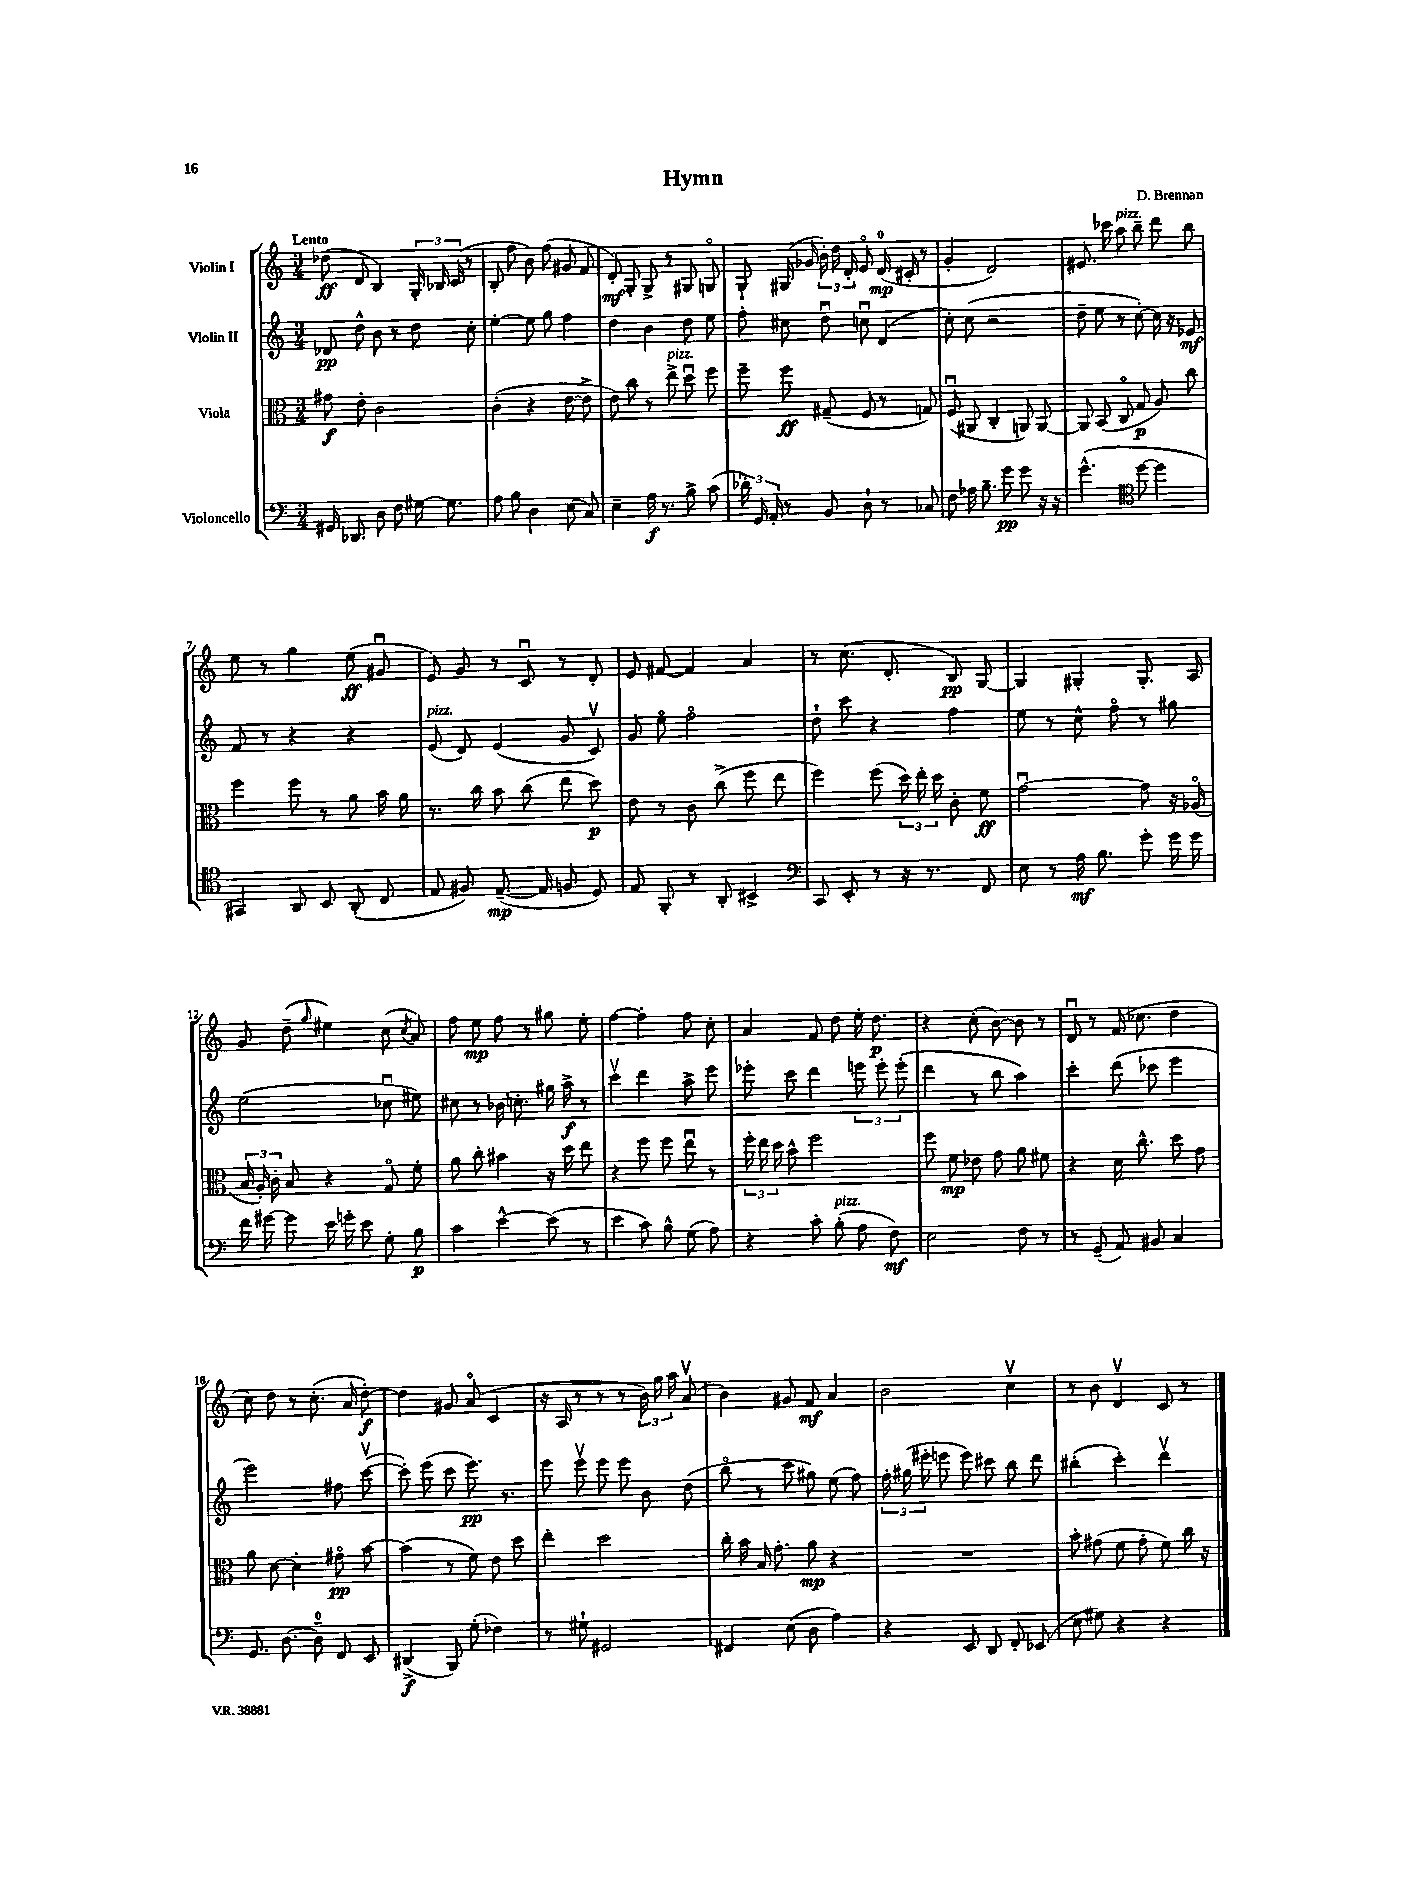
\header { title = "Hymn" composer = "D. Brennan" }
<<
\new StaffGroup <<
\new Staff = "s0" \with { instrumentName = "Violin I" } {
    \clef treble \key c \major \numericTimeSignature \time 3/4 \tempo "Lento"
    \autoBeamOff des''8\ff( d'8 b4) \tuplet 3/2 { g16-. bes16 c'16( } r8 |
    b8-. f''8 b'8) f''8( gis'8 f'8 |
    d'8-.\mf) g8-. g8-> r8 gis8 g8\flageolet |
    g8-! gis16( ges'16 \tuplet 3/2 { b'16-.) d''16 d'16-. } e'8\flageolet d'16-0\mp( cis'16-. r8 |
    g'4-. d'2) |
    eis'8. ces'''16 a''8^\markup { \italic "pizz." } b''8-- d'''8 b''8 |
    e''8 r8 g''4 e''8\ff( gis'8\downbow |
    e'8) g'8 r8 c'8\downbow r8 d'8-. |
    e'8 fis'8~ fis'4 a'4 |
    r8 c''8.( d'8.-. b8\pp) g8~ |
    g4 gis4-. gis8.-. a16 |
    g'8 d''8--( \grace { g''16 } eis''4) c''8( \acciaccatura { c''8 } a'8) |
    f''8 e''8\mp f''8 r8 gis''8 e''8-. |
    f''4~ f''4-. f''8 c''8-. |
    a'4 f'8 d''8 e''16-. d''8.\p |
    r4 c''8-.( b'8~) b'8 r8 |
    d'8\downbow r8 f'16( ces''8. d''4 |
    c''8) d''8 r8 c''8.-.( a'16 d''8~-.\f) |
    d''4 gis'8 a'8\flageolet( c'4 |
    r16 a16 r8 r8 r8 \tuplet 3/2 { b'16) g''16 a''16 } a'8\upbow( |
    b'4) gis'8 f'8\mf a'4 |
    b'2 c''4\upbow |
    r8 b'8 d'4\upbow c'8 r8 \bar "|." |
}
\new Staff = "s1" \with { instrumentName = "Violin II" } {
    \clef treble \key c \major \numericTimeSignature \time 3/4
    \autoBeamOff des'8\pp d''8-^ b'8 r8 d''8 c''8-. |
    e''4~-. e''8 g''8 f''4 |
    d''4 b'4 d''8 e''8 |
    f''8-. cis''8 d''8\downbow c''8\downbow d'4( |
    c''8-.) c''8( r2 |
    d''8-- e''8 r8 c''8~-.) c''16 r16 ees'8\mf |
    f'8 r8 r4 r4 |
    e'8^\markup { \italic "pizz." }( d'8) e'4( g'8 c'8\upbow) |
    g'8 e''8\flageolet f''2\flageolet |
    d''8-! c'''8 r4 f''4 |
    e''8 r8 c''8-^ f''8\flageolet r8 gis''8 |
    e''2( ces''8\downbow eis''8) |
    cis''8 r8 bes'16 c''8.-. gis''16 a''16->\f r8 |
    c'''4\upbow d'''4 a''8-> e'''8 |
    ees'''8-. c'''8 d'''4 \tuplet 3/2 { e'''8 e'''8-. e'''8-.( } |
    d'''4 r8 b''8 a''4) |
    c'''4-. d'''8( ces'''8 e'''4 |
    e'''2) fis''8 c'''8~\upbow( |
    c'''8-.) e'''8( c'''8 e'''8.\pp) r8. |
    e'''8 e'''8\upbow e'''8 e'''8 b'8 d''8( |
    b''8\flageolet r8 c'''8 gis''8) e''8( f''8) |
    \tuplet 3/2 { f''16-. gis''16( eis'''16-. } e'''8 e'''8) cis'''8 b''8 d'''8 |
    bis''4-.( c'''4-.) d'''4\upbow \bar "|." |
}
\new Staff = "s2" \with { instrumentName = "Viola" } {
    \clef alto \key c \major \numericTimeSignature \time 3/4
    \autoBeamOff gis'8\f e'8-. c'2 |
    c'4-.( r4 e'8~ e'8-> |
    e'8) c''8 r8 e''8->^\markup { \italic "pizz." } d''8\downbow f''8 |
    f''8-- f''8\ff gis8--( f8 r8 g8) |
    f8\downbow( ais,8 c4-. a,8) a,8~ |
    a,8 b,8( c8\flageolet g8\p a8) c''8 |
    f''4 f''8 r8 a'8 b'16 a'16 |
    r8. c''16 b'8 c''8( e''8 d''8\p) |
    e'8 r8 c'8 c''8->( f''8 e''8 |
    f''4) f''8( \tuplet 3/2 { d''16) e''16-. d''16 } c'8-. f'8\ff |
    g'2~\downbow g'8 r16 aes16\flageolet( |
    \tuplet 3/2 { b16 a16-.) c'16-. } b8 r4 g8\flageolet f'8-. |
    a'8 c''8-. bis'4 r16 d''16 e''8 |
    r4 f''8 f''8 e''8\downbow r8 |
    \tuplet 3/2 { f''16-. e''16 d''16 } b'8-^ f''2 |
    f''8 f'8\mp ees'8 g'8 a'8 fis'8 |
    r4 d'16 c''8.-^ d''8 g'8 |
    a'8 d'8~ d'4-. gis'8\flageolet\pp b'8~ |
    b'4( r8 f'8) e'8 d''8 |
    e''4-. d''2 |
    c''16-. b'16 b16 g'8.-. a'8\mp r4 |
    R2. |
    b'8-. gis'8( f'8 gis'8-. f'8) c''16 r16 \bar "|." |
}
\new Staff = "s3" \with { instrumentName = "Violoncello" } {
    \clef bass \key c \major \numericTimeSignature \time 3/4
    \autoBeamOff gis,16 des,8. d8 f8 gis16~ gis8. |
    a8 b8 d4 e8( c8) |
    e4-- a16\f r8. b8-> c'8( |
    \tuplet 3/2 { des'16-.) g,16 a,16-. } r8 b,8 d8-! r8 ces8 |
    f8 aes16 b8.-- g'8\pp g'8 r16 r16 |
    g'4.-^( \clef tenor d''8~ d''4 |
    gis,4) a,8 b,8 a,8-.( c8 |
    e8 fis8) e8.~--\mp( e16 f8 d8) |
    e8 f,8-. r8 a,8-. bis,4-> |
    \clef bass c,8 e,8-. r8 r16 r8. f,8 |
    e8 r8 a16\mf b8. g'8-. g'16 g'16 |
    f'16 gis'16~ gis'8 e'16 g'16-. e'8 g8-. b8\p |
    c'4 e'4~-^ e'8( r8 |
    e'4 c'8) b8-^ g8( a8) |
    r4 c'8-. b8-.^\markup { \italic "pizz." }( a8 f8\mf) |
    e2 f8 r8 |
    r8 g,8--( a,8) bis,8 c4 |
    g,8. d8.~ d8-0-- f,8 e,8 |
    dis,4->\f( b,,8) g8-.( fes4) |
    r8 gis8-! gis,2 |
    fis,4 e8( d8 a4) |
    r4 e,8 d,8 f,8-. ees,8( |
    e8 gis8) r4 r4 \bar "|." |
}
>>
>>
